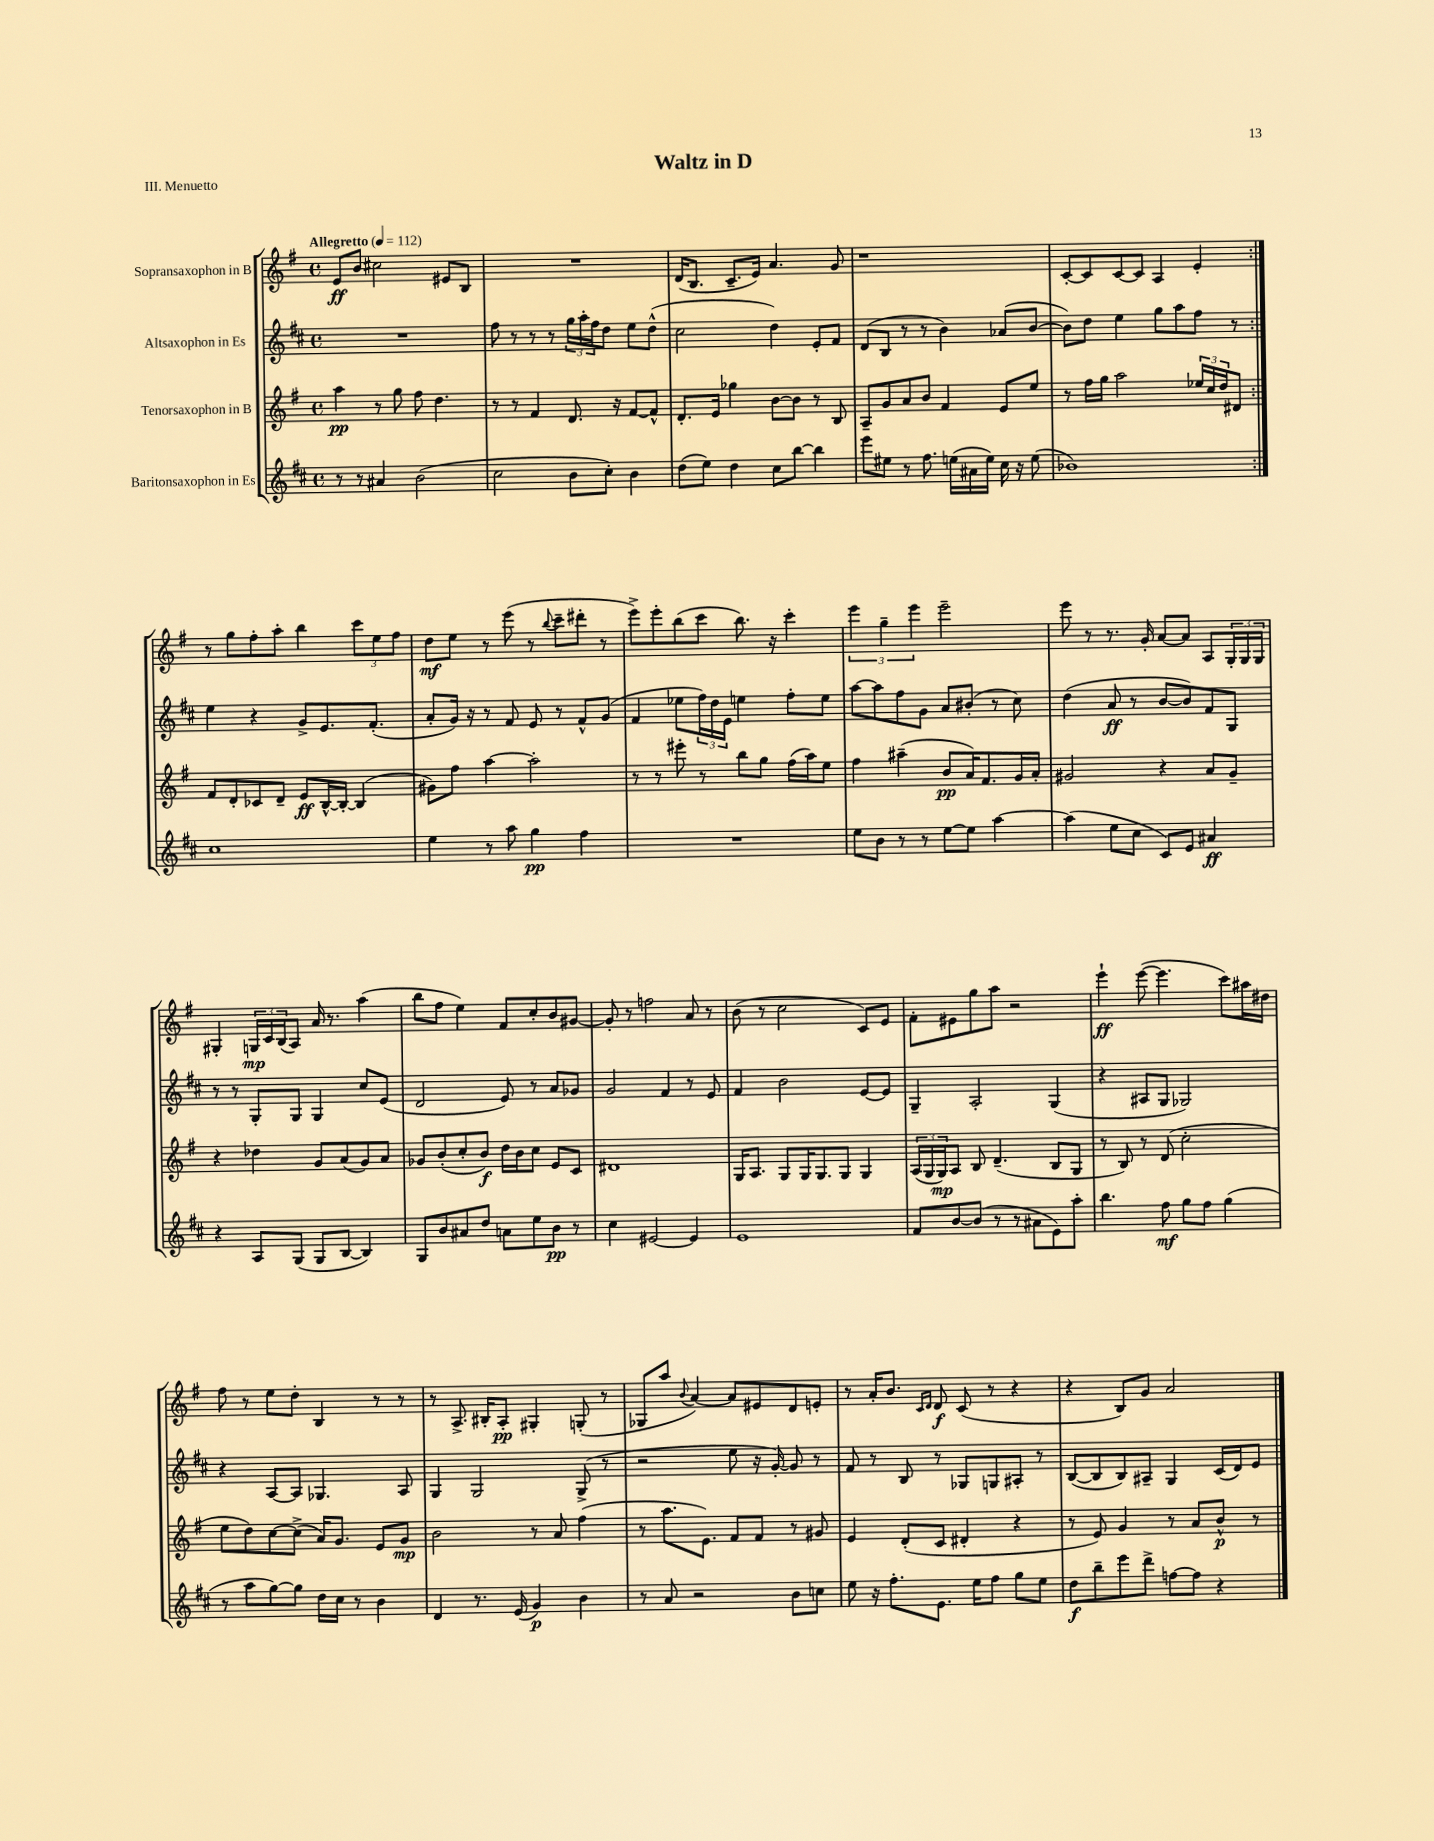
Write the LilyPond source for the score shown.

\header { title = "Waltz in D" piece = "III. Menuetto" }
<<
\new StaffGroup <<
\new Staff = "s0" \with { instrumentName = "Sopransaxophon in B" } {
    \clef treble \key g \major \defaultTimeSignature \time 4/4 \tempo "Allegretto" 4 = 112
    \repeat volta 2 { e'8\ff b'8 cis''2 eis'8 b8 |
    R1 |
    d'16( b8. c'8.-- e'16) a'4. g'8 |
    r1 |
    c'8~-. c'8 c'8~ c'8 a4 e'4-. | }
    r8 g''8 fis''8-. a''8-. b''4 \tuplet 3/2 { c'''8 e''8 fis''8 } |
    d''8\mf e''8 r8 e'''8( r8 \appoggiatura { b''8 } c'''8-- dis'''8-. r8 |
    e'''8->) e'''8-. b''8( c'''8 b''8.) r16 c'''4-. |
    \tuplet 3/2 { e'''4 g''4-- e'''4 } e'''2-- |
    e'''8 r8 r8. g'16-. a'8~ a'8 a8 \tuplet 3/2 { g16-. g16 g16 } |
    gis4-. \tuplet 3/2 { g16\mp c'16 b16( } a8) a'16 r8. a''4( |
    b''8 fis''8 e''4) fis'8 c''8-. b'8 gis'8~ |
    gis'8-. r8 f''2 a'8 r8 |
    b'8( r8 c''2 c'8) e'8 |
    fis'8-. eis'8 g''8 a''8 r2 |
    e'''4-!\ff e'''8~( e'''4. c'''8) ais''16 dis''16 |
    fis''8 r8 e''8 d''8-. b4 r8 r8 |
    r8 a8.-> bis16-. a8-.\pp gis4-. g8-.( r8 |
    ges8 a''8 \appoggiatura { b'8 } a'4~) a'8 eis'8 d'8 e'8-. |
    r8 a'16-. b'8. \grace { c'16 d'16 } d'8\f c'8( r8 r4 |
    r4 b8) g'8 a'2 \bar "|." |
}
\new Staff = "s1" \with { instrumentName = "Altsaxophon in Es" } {
    \clef treble \key d \major \defaultTimeSignature \time 4/4
    \repeat volta 2 { R1 |
    fis''8 r8 r8 r8 \tuplet 3/2 { g''16 a''16-. fis''16 } d''8 e''8 d''8-^( |
    cis''2 d''4) e'8-. fis'8 |
    d'8( b8 r8 r8 b'4) aes'8( b'8~ |
    b'8) d''8 e''4 g''8 a''8 fis''8 r8 | }
    e''4 r4 g'8-> e'8. fis'8.-.( |
    a'8-. g'16) r16 r8 fis'8 e'8 r8 fis'8-^ g'8( |
    fis'4 ees''8 \tuplet 3/2 { fis''16) d''16 e'16 } e''4 fis''8-. e''8 |
    a''8~ a''8 fis''8 g'8 a'8 bis'8-.( r8 cis''8) |
    d''4( a'8\ff r8 b'8~ b'8) fis'8 g8 |
    r8 r8 g8-. g8 g4 cis''8 e'8( |
    d'2 e'8) r8 a'8 ges'8 |
    g'2 fis'4 r8 e'8 |
    fis'4 b'2 e'8~ e'8 |
    g4-- a2-. g4( |
    r4 ais8 g8 ges2) |
    r4 a8~ a8 ges4. a8 |
    g4 g2 g8->( r8 |
    r2 e''8 r16 g'16~-.) g'8 r8 |
    fis'8 r8 b8 r8 ges8 g8 ais8-. r8 |
    b8~( b8 b8) ais8-- g4 cis'16( d'16) e'8 \bar "|." |
}
\new Staff = "s2" \with { instrumentName = "Tenorsaxophon in B" } {
    \clef treble \key g \major \defaultTimeSignature \time 4/4
    \repeat volta 2 { a''4\pp r8 g''8 fis''8 d''4. |
    r8 r8 fis'4 d'8. r16 fis'8~ fis'8-^ |
    d'8.-. e'16 ges''4 b'8~ b'8 r8 b8 |
    a8-- g'8 a'8 b'8 fis'4 e'8 e''8 |
    r8 fis''16 g''16 a''2 \tuplet 3/2 { ees''16 c''16 d''16 } dis'8 | }
    fis'8 d'8-. ces'8 d'8-- e'8\ff b16~-^ b16~-. b4( |
    gis'8) fis''8 a''4~ a''2-. |
    r8 r8 eis'''8-. r8 b''8 g''8 fis''16( a''16) e''8 |
    fis''4 ais''4--( b'8\pp a'16) fis'8. g'16 a'16-. |
    gis'2 r4 a'8 gis'8-- |
    r4 des''4 g'8 a'8( g'8) a'8 |
    ges'8 b'8-.( c''8-. b'8\f) d''16 b'16 c''8 e'8 c'8 |
    dis'1 |
    g16 a8. g8 g16 g8. g8 g4 |
    \tuplet 3/2 { a16( g16 g16\mp) } a8 b8 d'4.--( b8 g8 |
    r8 b8) r8 d'8( c''2-. |
    e''8 d''8) c''8~ c''8->( a'16) g'8. e'8 g'8\mp |
    b'2 r8 a'8 fis''4( |
    r8 a''8. e'8.) fis'8 fis'8 r8 gis'8 |
    e'4 d'8-.( c'8 dis'4-. r4 |
    r8 e'8) g'4 r8 a'8 b'8-^\p r8 \bar "|." |
}
\new Staff = "s3" \with { instrumentName = "Baritonsaxophon in Es" } {
    \clef treble \key d \major \defaultTimeSignature \time 4/4
    \repeat volta 2 { r8 r8 ais'4 b'2( |
    cis''2 b'8 cis''8-.) b'4 |
    d''8( e''8) d''4 cis''8 b''8~ b''4 |
    e'''8 eis''8 r8 fis''8. e''16( ais'16 e''16) cis''16 r16 e''8( |
    bes'1) | }
    cis''1 |
    e''4 r8 a''8 g''4\pp fis''4 |
    R1 |
    e''8 b'8 r8 r8 e''8~ e''8 a''4~ |
    a''4( e''8 cis''8 cis'8) e'8 ais'4\ff |
    r4 a8 g8( g8 b8~ b4) |
    g8 b'8 ais'8 d''8 a'8 e''8 b'8\pp r8 |
    cis''4 eis'2~ eis'4 |
    e'1 |
    fis'8 b'8~ b'8( r8 r8 ais'8 e'8) a''8-. |
    b''4. fis''8\mf g''8 fis''8 g''4( |
    r8 a''8 g''8~) g''8 d''16 cis''16 r8 b'4 |
    d'4 r8. e'16( g'4\p) b'4 |
    r8 a'8 r2 b'8 c''8 |
    e''8 r16 fis''8.-. e'8. e''16 fis''8 g''8 e''8 |
    d''8\f b''8-- e'''8 d'''8-> f''8~ f''8 r4 \bar "|." |
}
>>
>>
\layout { \context { \Score \remove "Bar_number_engraver" } }
